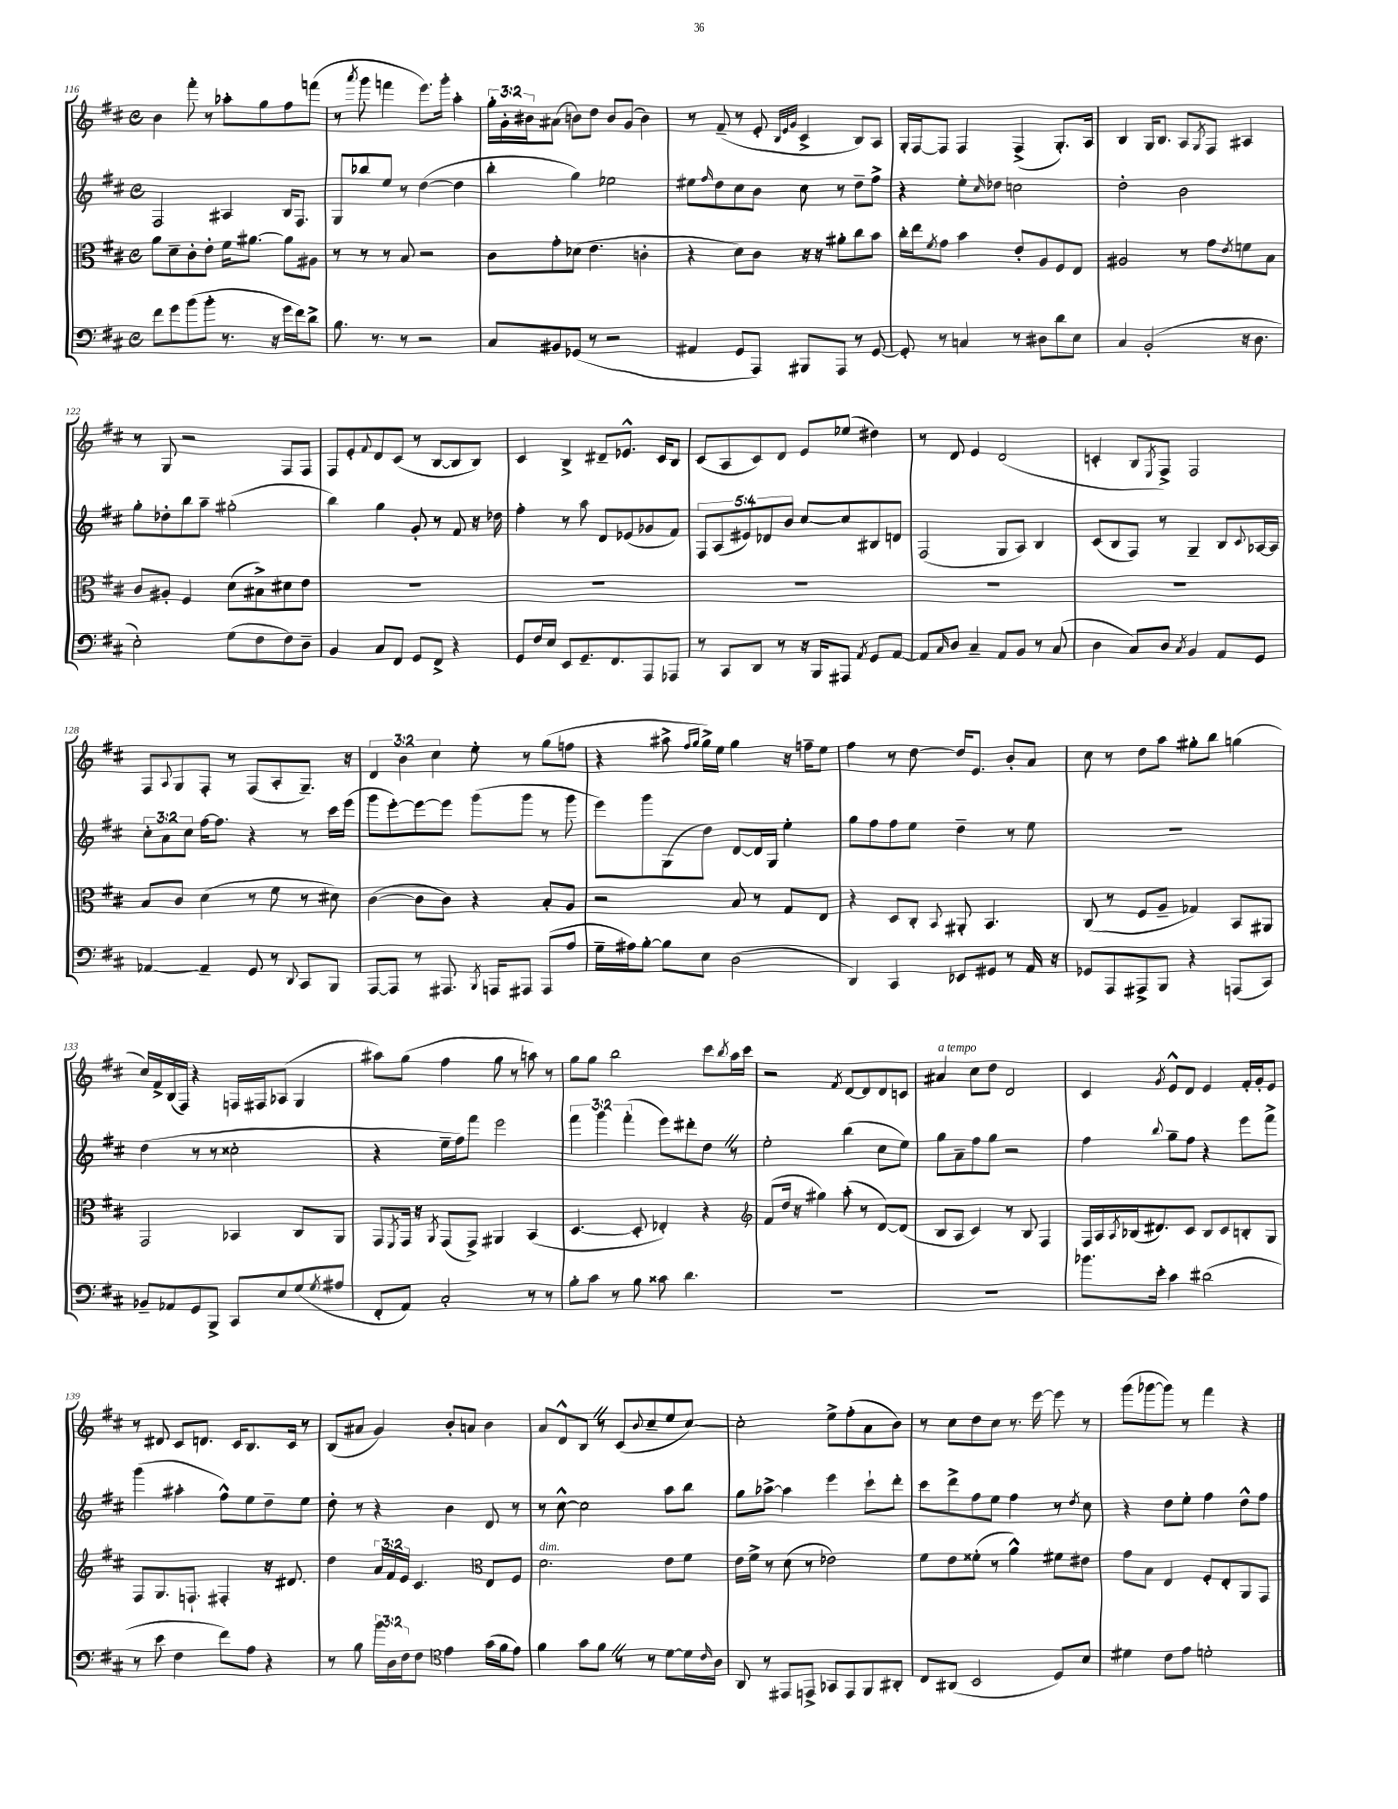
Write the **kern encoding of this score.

**kern	**kern	**kern	**kern
*part4	*part3	*part2	*part1
*staff4	*staff3	*staff2	*staff1
*clefF4	*clefC3	*clefG2	*clefG2
*k[f#c#]	*k[f#c#]	*k[f#c#]	*k[f#c#]
*M4/4	*M4/4	*M4/4	*M4/4
*met(c)	*met(c)	*met(c)	*met(c)
=116	=116	=116	=116
8f#\L	8a\L	2F#/	4b\
8g\	8d~\	.	.
(8b\	8c#'\	.	8fff#'\
8b'\J	8e'\J	.	8r
8.r	16f#\KL	4A#X/	8aa-X'\L
.	[8.a#X\J	.	.
.	.	.	8gg\
16r	.	.	.
16g\LL	8a#\L]	16B/KL	8ff#\
16f#\J)	.	8.F#/J	.
8d^\J	8A#X\J	.	(8fffn\J
=117	=117	=117	=117
8.B\	8r	8G/L	8r
.	.	.	8qaaa/
.	8r	8bb-X/	8ggg\
8.r	.	.	.
.	8r	8ee/J	4fffn\
8r	8B/	8r	.
2r	2r	([4dd\	8.eee\L)
.	.	.	16ggg'\Jk
.	.	4dd\]	4aa'\
=118	=118	=118	=118
8C#/L	8c#\L	4bb'\	24gg'\LL
.	.	.	24g'\
.	.	.	24b#X\J
8BB#X/	8g'\	.	(8a#X\J
(8GG-X/J	(8d-X\J	4gg\)	8bn\L)
8r	4.e\	.	8dd\J
2r	.	2ee-X\	8b/L
.	.	.	(8g/J
.	4cn'\	.	4b\)
=119	=119	=119	=119
4AA#X/	4r	8ee#X\L	8r
.	.	16qqff#/	.
.	.	8dd\	(8f#~/
8GG/L	8d\L)	8cc#\	8r
8AAA/J)	8c#\J	8b\J	8e'/
.	.	.	32qqB/LLL
.	.	.	32qqe/
.	.	.	32qqg/JJJ
8BBB#X/L	16r	8cc#\	4c#^/
.	16r	.	.
8AAA/J	8a#X'\L	8r	.
8r	8cc#\	8dd~\L	8B/L)
[8GG/	8b\J	8ff#^\J	8A/J
=120	=120	=120	=120
8GG'/]	16cc#'\LL	4r	16G'/LL
.	16ee\J	.	[16F#/J
.	8qf#/	.	.
8r	8g\J	.	8F#/J]
4Cn/	4b\	8ee'\L	4F#/
.	.	16qqcc#/	.
.	.	8dd-X\J	.
8r	8e'/L	2ccn\	(4F#^/
8D#X\L	8A/	.	.
8d\	8F#/	.	8.G'/L)
8E\J	8E/J	.	.
.	.	.	16A/Jk
=121	=121	=121	=121
4C#/	2A#X/	2dd'\	4B/
(2BB'/	.	.	16G/KL
.	.	.	8.B/J
.	8r	2b\	8A/L
.	.	.	8qG/
.	8g\L	.	8F#/J
.	8qe/	.	.
16r	8fn\	.	4A#X/
8.D\	.	.	.
.	8B\J	.	.
!!LO:LB:g=z
=122	=122	=122	=122
2E'\)	8c#/L	8gg'\L	8r
.	8A#X'/J	8dd-X'\	8G/
.	4F#/	8bb\	2r
.	.	8aa~\J	.
(8G\L	(8d\L	(2gg#X'\	.
8F#\	8B#X^\)	.	.
8F#\)	8d#X\	.	8F#/L
8D~\J	8e\J	.	8F#/J
=123	=123	=123	=123
4BB/	1r	4bb\)	8F#/L
.	.	.	8e'/
.	.	.	8qqf#/
8C#/L	.	4gg\	8d/
8FF#/J	.	.	(8c#/J
8GG/L	.	8g'/	8r
8FF#^/J	.	8r	[8B/L
4r	.	8f#/	8B/]
.	.	16r	8B/J)
.	.	16dd-X\	.
=124	=124	=124	=124
8GG/L	1r	4ff#'\	4c#/
16F#/L	.	.	.
16E/JJ	.	.	.
8EE/L	.	8r	4B^/
8.GG~/	.	8aa\	.
.	.	8d/L	8d#X~/L
8.FF#/	.	.	.
.	.	(8e-X/	8.e-X^^/J
8AAA/	.	8g-X/	.
.	.	.	16c#/KL
8AAA-X/J	.	8f#/J)	8B/J
=125	=125	=125	=125
8r	1r	10F#/L	(8c#/L
.	.	(10A/	.
8CC#/L	.	.	8A/
.	.	10e#X/)	.
8DD/J	.	.	8c#/)
.	.	10d-X/	.
8r	.	.	8d/J
.	.	10b/J	.
16r	.	[8cc#/L	8e/L
16BBB/KL	.	.	.
8AAA#X/J	.	8cc#/]	(8ee-X/J
8qAA/	.	.	.
8GG/L	.	8B#X/	4dd#X\)
[8AA/J	.	8dn/J	.
=126	=126	=126	=126
8AA/L]	1r	(2F#/	8r
16qqC#/	.	.	.
8D/J	.	.	8d/
4C#~/	.	.	4e/
8AA/L	.	8G/L	(2d/
8BB/J	.	8A/J)	.
8r	.	4B/	.
(8C#/	.	.	.
=127	=127	=127	=127
4D\	1r	(8c#/L	4cn'/
.	.	8B/	.
8C#/L)	.	8F#/J)	8B/L
.	.	.	8qE/
8D/J	.	8r	8F#^/J)
8qC#/	.	.	.
4BB/	.	4G~/	2F#/
8AA/L	.	8B/L	.
.	.	8qqc#/	.
8GG/J	.	[16A-X/L	.
.	.	16A-/JJ]	.
!!LO:LB:g=z
=128	=128	=128	=128
[4AA-X/	8B/L	12cc#'\L	8F#/L
.	.	12a\	.
.	.	.	8qqA/
.	8c#/J	.	8G/
.	.	12cc#\J	.
4AA-~/]	(4d\	[16ff#\KL	8F#'/J
.	.	8.ff#\J]	.
.	.	.	8r
8GG/	8r	4r	(8F#/L
8r	8f#\	.	8A'/
8qqDD/	.	.	.
8CC#/L	8r	8r	8.G~/J)
8BBB/J	8d#X\)	16ccc#\LL	.
.	.	(16eee\JJ	16r
=129	=129	=129	=129
[8AAA/L	([4c#\	8ggg\L	6d/
8AAA/J]	.	[8eee'\)	.
.	.	.	6b\
8r	8c#\L]	8eee\_	.
.	.	.	6cc#\
8.AAA#X/	8c#\J)	8eee\J]	.
.	4r	(8ggg\L	8ee'\
8qBBB/	.	.	.
16AAAn/KL	.	.	.
8AAA#X/J	.	8ggg\J	8r
(8AAA#/L	8B'/L	8r	(8gg\L
8A/J	8A/J	8ggg\	8ffn\J
=130	=130	=130	=130
16G~\LL	2r	8eee\L)	4r
16A#X\J)	.	.	.
[8B'\J	.	8ggg\	.
8B\L]	.	(8G\	8aa#X^\
.	.	.	16qqff#/LL
.	.	.	16qqgg/JJ
8E\J	.	8dd\J)	16gg^\LL)
.	.	.	16ee\JJ
(2D\	8B/	[8d/L	4gg\
.	8r	16d/L]	.
.	.	16G/JJ	.
.	8G/L	4ee'\	16r
.	.	.	16ffn~\KL
.	8E/J	.	8ee\J
=131	=131	=131	=131
4DD/)	4r	8gg\L	4ff#\
.	.	8ff#\	.
4CC#/	8D/L	8ff#\	8r
.	8C#'/J	8ee\J	[8dd\
.	8qqBB/	.	.
8EE-X/L	8AA#X'/	4dd~\	16dd/KL]
.	.	.	8.e/J
8GG#X/J	4.BB/	.	.
8r	.	8r	8b'/L
16AA/	.	8ee\	8a/J
16r	.	.	.
=132	=132	=132	=132
8GG-X/L	(8C#/	1r	8cc#\
8AAA/	8r	.	8r
8AAA#X^/	8F#/L	.	8dd\L
8BBB/J	8A~/J	.	8aa\J
4r	4G-X/)	.	8gg#X'\L
.	.	.	8bb\J
(8AAAn/L	8BB/L	.	(4ggn\
8CC#/J)	8AA#X/J	.	.
!!LO:LB:g=z
=133	=133	=133	=133
8BB-X~/L	2GG/	(4dd\	16cc#/LL)
.	.	.	16f#^/
8AA-X/	.	.	(16B/
.	.	.	16F#/JJ)
8GG/	.	8r	4r
8BBB^/J	.	8r	.
8CC#/L	4BB-X/	2cc##X'\	16Fn/LL
.	.	.	16F#X/J
8E/	.	.	(8A-X/J
(8G/	8C#/L	.	4G/
8qG/	.	.	.
8A#X/J	8AA/J	.	.
=134	=134	=134	=134
8FF#'/L	8GG/L	4r	8aa#X\L)
.	8qFF#/	.	.
8AA/J)	16GG/Jk	.	(8gg\J
.	16r	.	.
.	8qAA/	.	.
2C#'/	(8GG/L	16ee~\LL	4ff#\
.	.	16ff#\J)	.
.	8GG^/J)	8fff#\J	.
.	4AA#X/	2eee\	8gg\
.	.	.	8r
8r	(4BB/	.	8aan\)
8r	.	.	8r
=135	=135	=135	=135
8B'\L	[4.D/	6fff#\	8gg\L
8c#\J	.	.	8gg\J
.	.	6ggg\	.
8r	.	.	2bb\
.	.	(6fff#'\	.
8B\	8D'/]	.	.
8c##X\	4E-X'/)	8eee\L)	.
4.d\	.	8ddd#X'\	.
.	4r	8ddZ\J	8ccc#\L
.	.	.	8qbb/
.	.	8r	16aa\L
.	.	.	16ccc#\JJ
=136	=136	=136	=136
*	*clefG2	*	*
1r	(8f#/L	2ee'\	2r
.	16dd/Jk	.	.
.	16r	.	.
.	4gg#X\)	.	.
.	.	.	8qf#/
.	(8aa'\	(4bb\	[8d/L
.	8r	.	8d/]
.	[8d/L)	8cc#\L	8d/
.	(8d/J]	8ee\J)	8cn/J
=137	=137	=137	=137
!	!	!	!LO:TX:a:i:t=a tempo
1r	8B/L	8gg\L	4a#X/
.	8A/J	8a~\	.
.	4c#/)	8ff#\	8cc#\L
.	.	8gg\J	8dd\J
.	8r	2r	2d/
.	8B/	.	.
.	4F#/	.	.
=138	=138	=138	=138
8.b-X\L	16F#/LL	4ff#\	4c#/
.	16A/	.	.
.	8qA/	.	.
.	(16B-X/J	.	.
16e'\Jk	8.d#X/)	.	.
.	.	8qqbb/	8qg/
4c#\	.	8gg~\L	8e^^/L
.	8c#/J	8ff#\J	8d/J
(2d#X\	8B-/L	4r	4e/
.	8c#/	.	.
.	8Bn'/	8eee\L	16f#'/LL
.	.	.	16g'/J
.	8G/J	8fff#^\J	8e/J
!!LO:LB:g=z
=139	=139	=139	=139
8r	8F#/L	(4ggg\	8r
8e\	8.G/	.	8d#X/
4F#\	.	4aa#X'\	8c#/L
.	8.Fn`/J	.	.
.	.	.	8.dn/J
8f#\L)	4F#X'/	8ff#^^\L)	.
.	.	.	16c#/KL
8A\J	.	8ee\	8.B/
4r	16r	8dd~\	.
.	8.d#X/	.	16c#/Jk
.	.	8ee\J	8r
=140	=140	=140	=140
8r	4dd\	8dd'\	(8B/L
8B\	.	8r	8a#X/J
24b\LL	24a/LL	4r	4g/)
24D\	24f#/	.	.
24F#\J	24e/JJ	.	.
8F#\J	4.c#/	.	.
*clefC4	*	*	*
4e\	.	4b\	8b'/L
.	.	.	8an/J
*	*clefC3	*	*
(16g\LL	8E/L	8d/	4b\
16f#\J	.	.	.
8e\J)	8F#/J	8r	.
=141	=141	=141	=141
!	!LO:TX:a:i:t=dim.	!	!
4f#\	2.d\	8r	8a/L
.	.	[8cc#^^\	8d^^/
8g\L	.	2cc#\]	8BZ/J
8f#Z\J	.	.	8r
8r	.	.	(8c#/L
.	.	.	8qqb/
8r	.	.	8cc#~/
[8d\L	8e\L	8aa\L	8ee/
16d\L]	8f#\J	8bb\J	[8cc#/J)
16qqc#/	.	.	.
16A\JJ	.	.	.
=142	=142	=142	=142
8AA/	16e\LL	8gg\L	2cc#'\]
.	16f#^\JJ	.	.
8r	8r	[8aa-X^\J	.
8EE#X/L	(8d\	4aa-\]	.
8EEn^/J	8r	.	.
8GG-X/L	2e-X\)	4eee\	8ee^\L
8EE/	.	.	(8ff#'\
8FF#/	.	8ccc#`\L	8a\
8AA#X'/J	.	8ddd'\J	8b\J)
=143	=143	=143	=143
8C#/L	8f#\L	8ccc#\L	8r
(8AA#X/J	8e\	8ddd^\	8cc#\L
2BB/	(8f##X'\J	8ff#\	8dd\
.	8r	8ee\J	8cc#\J
.	4a^^\)	4ff#\	8.r
.	.	.	[16eee\
8D/L)	8f#X\L	8r	8eee\]
.	.	8qdd/	.
8B/J	8e#X\J	8cc#\	8r
=144	=144	=144	=144
4d#X\	8g\L	4r	(8ggg\L
.	8B\J	.	[8ggg-X\
8c#\L	4E/	8dd\L	8ggg-\J])
8e\J	.	8ee'\J	8r
2dn'\	8F#'/L	4ff#\	4fff#\
.	8E'/	.	.
.	8AA/	8dd^^\L	4r
.	8GG/J	8ff#\J	.
==	==	==	==
*-	*-	*-	*-
